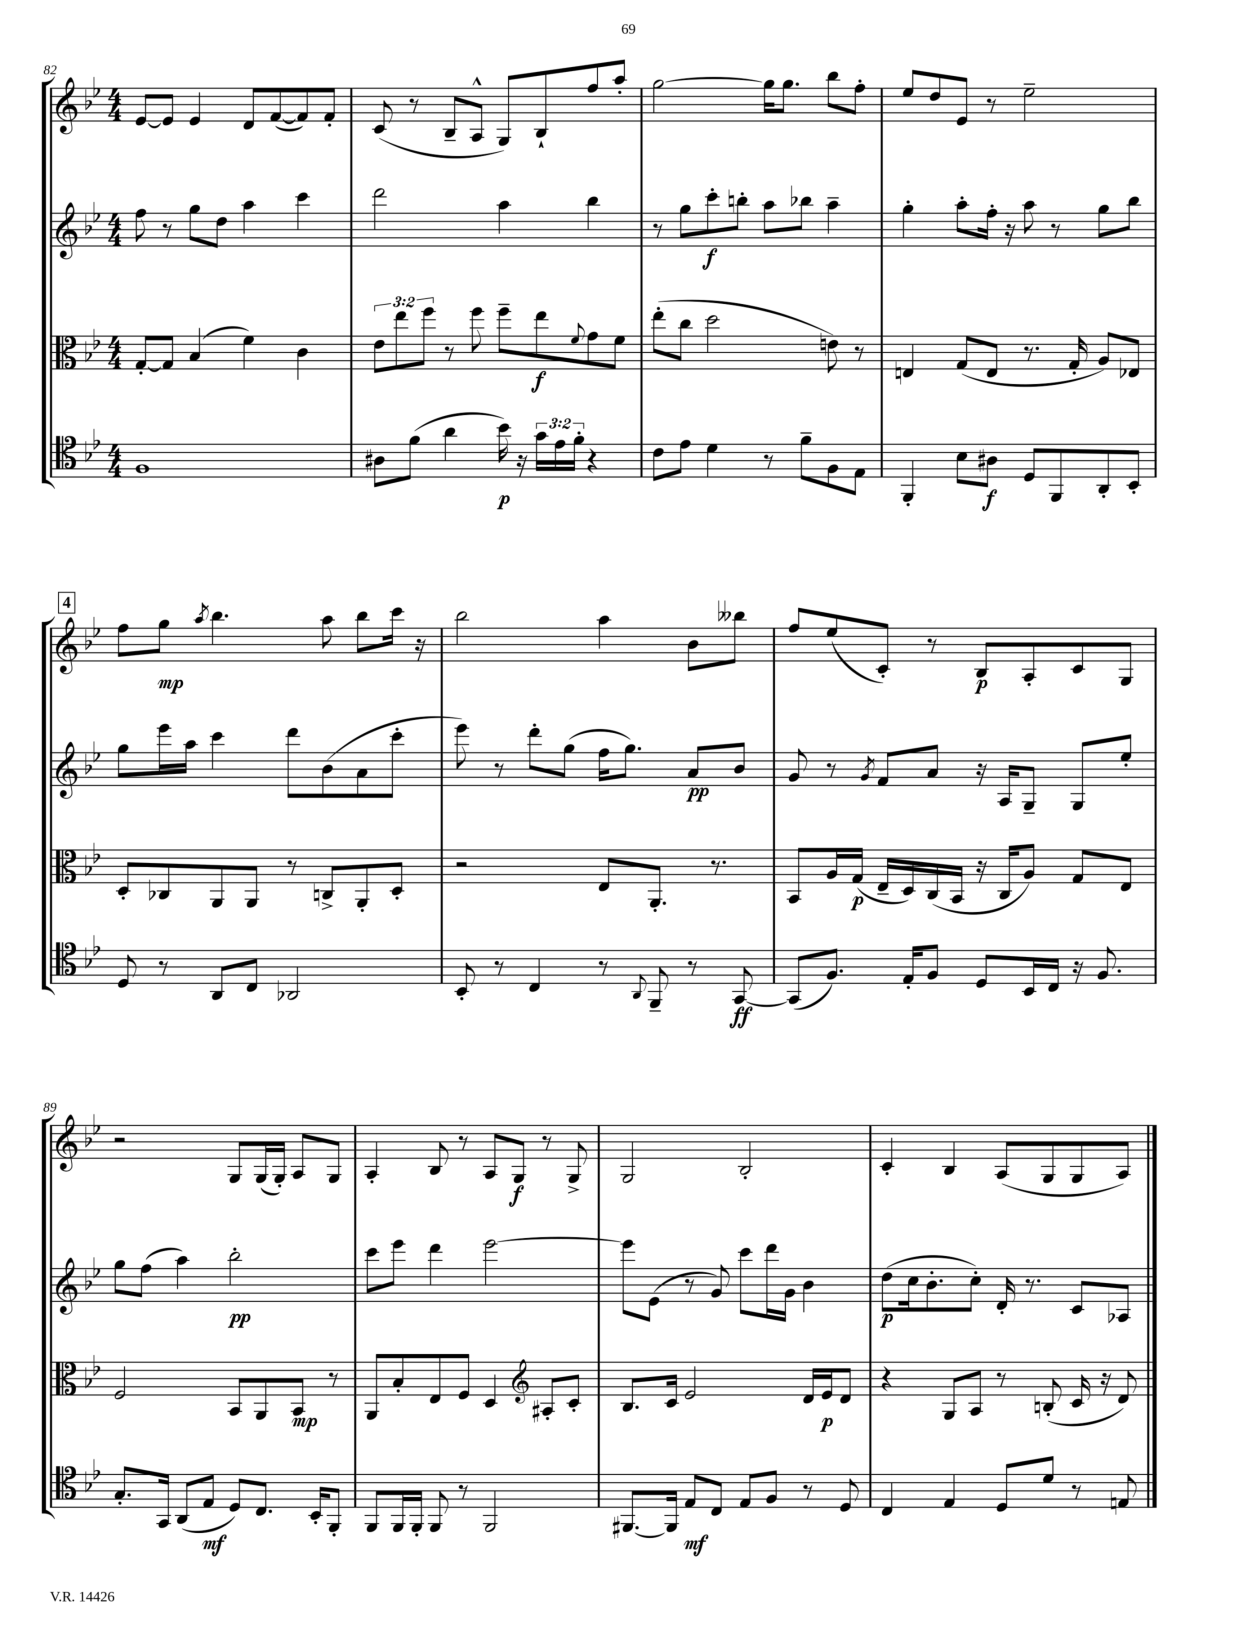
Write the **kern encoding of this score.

**kern	**dynam	**kern	**dynam	**kern	**dynam	**kern	**dynam
*part4	*part4	*part3	*part3	*part2	*part2	*part1	*part1
*staff4	*staff4	*staff3	*staff3	*staff2	*staff2	*staff1	*staff1
*clefC4	*	*clefC3	*	*clefG2	*	*clefG2	*
*k[b-e-]	*	*k[b-e-]	*	*k[b-e-]	*	*k[b-e-]	*
*M4/4	*	*M4/4	*	*M4/4	*	*M4/4	*
=82	=82	=82	=82	=82	=82	=82	=82
1F	.	[8G'/L	.	8ff\	.	[8e-/L	.
.	.	8G/J]	.	8r	.	8e-/J]	.
.	.	(4B-/	.	8gg\L	.	4e-/	.
.	.	.	.	8dd\J	.	.	.
.	.	4f\)	.	4aa\	.	8d/L	.
.	.	.	.	.	.	([8f/	.
.	.	4c\	.	4ccc\	.	8f/])	.
.	.	.	.	.	.	8f'/J	.
=83	=83	=83	=83	=83	=83	=83	=83
8A#X\L	.	12e-\L	.	2ddd\	.	(8c/	.
.	.	12ee-\	.	.	.	.	.
(8f\J	.	.	.	.	.	8r	.
.	.	12ff\J	.	.	.	.	.
4a\	.	8r	.	.	.	8B-~/L	.
.	.	8ff\	.	.	.	8A^^/J	.
16b-\)	p	8ff~\L	.	4aa\	.	8G/L)	.
16r	.	.	.	.	.	.	.
24g\LL	.	8ee-\	f	.	.	8B-`/	.
24e-\	.	.	.	.	.	.	.
24f'\JJ	.	.	.	.	.	.	.
.	.	8qqf/	.	.	.	.	.
4r	.	8g\	.	4bb-\	.	8ff/	.
.	.	8f\J	.	.	.	8aa'/J	.
=84	=84	=84	=84	=84	=84	=84	=84
8c\L	.	(8ee-'\L	.	8r	.	[2gg\	.
8e-\J	.	8cc\J	.	8gg\L	.	.	.
4d\	.	2dd\	.	8ccc'\	f	.	.
.	.	.	.	8bbn'\J	.	.	.
8r	.	.	.	8aa\L	.	16gg\KL]	.
.	.	.	.	.	.	8.gg\J	.
8f~\L	.	.	.	8bb-X\J	.	.	.
8F\	.	8en\)	.	4aa~\	.	8bb-\L	.
8E-\J	.	8r	.	.	.	8ff'\J	.
=85	=85	=85	=85	=85	=85	=85	=85
4FF'/	.	4En/	.	4gg'\	.	8ee-/L	.
.	.	.	.	.	.	8dd/	.
8B-\L	.	(8G/L	.	8aa'\L	.	8e-/J	.
8A#X\J	f	8E/J	.	16ff'\Jk	.	8r	.
.	.	.	.	16r	.	.	.
8D/L	.	8.r	.	8aa\	.	2ee-~\	.
8FF/	.	.	.	8r	.	.	.
.	.	16G'/	.	.	.	.	.
8AA'/	.	8A/L)	.	8gg\L	.	.	.
8BB-'/J	.	8E-X/J	.	8bb-\J	.	.	.
!!LO:LB:g=z
!!LO:REH:place=s1:t=4
=86	=86	=86	=86	=86	=86	=86	=86
8D/	.	8D'/L	.	8gg\L	.	8ff\L	.
8r	.	8C-X/	.	16eee-\L	.	8gg\J	mp
.	.	.	.	16aa\JJ	.	.	.
.	.	.	.	.	.	8qaa/	.
8AA/L	.	8AA/	.	4ccc\	.	4.bb-\	.
8C/J	.	8AA/J	.	.	.	.	.
2AA-X/	.	8r	.	8ddd\L	.	.	.
.	.	8Cn^/L	.	(8b-\	.	8aa\	.
.	.	8AA'/	.	8a\	.	8bb-\L	.
.	.	8D'/J	.	8ccc'\J	.	16ccc\Jk	.
.	.	.	.	.	.	16r	.
=87	=87	=87	=87	=87	=87	=87	=87
8BB-'/	.	2r	.	8eee-\)	.	2bb-\	.
8r	.	.	.	8r	.	.	.
4C/	.	.	.	8ddd'\L	.	.	.
.	.	.	.	(8gg\J	.	.	.
8r	.	8E-/L	.	16ff\KL	.	4aa\	.
.	.	.	.	8.gg\J)	.	.	.
8qqAA/	.	.	.	.	.	.	.
8FF~/	.	8.AA'/J	.	.	.	.	.
8r	.	.	.	8a/L	pp	8b-\L	.
.	.	8.r	.	.	.	.	.
[8GG/	ff	.	.	8b-/J	.	8bb--X\J	.
=88	=88	=88	=88	=88	=88	=88	=88
(8GG/L]	.	8BB-/L	.	8g/	.	8ff/L	.
8.F/J)	.	16A/L	.	8r	.	(8ee-/	.
.	.	(16G/JJ	p	.	.	.	.
.	.	.	.	8qg/	.	.	.
.	.	16E-~/LL	.	8f/L	.	8c'/J)	.
16E-'/KL	.	16D/)	.	.	.	.	.
8F/J	.	(16C/	.	8a/J	.	8r	.
.	.	16BB-/JJ	.	.	.	.	.
8D/L	.	16r	.	16r	.	8B-/L	p
.	.	16C/KL	.	16A/KL	.	.	.
16BB-/L	.	8A/J)	.	8G~/J	.	8A'/	.
16C/JJ	.	.	.	.	.	.	.
16r	.	8G/L	.	8G/L	.	8c/	.
8.F/	.	.	.	.	.	.	.
.	.	8E-/J	.	8ee-'/J	.	8G/J	.
!!LO:LB:g=z
=89	=89	=89	=89	=89	=89	=89	=89
8.G'/L	.	2F/	.	8gg\L	.	2r	.
.	.	.	.	(8ff\J	.	.	.
16GG/Jk	.	.	.	.	.	.	.
(8AA/L	.	.	.	4aa\)	.	.	.
8E-/J	mf	.	.	.	.	.	.
8D/L)	.	8BB-/L	.	2bb-'\	pp	8G/L	.
8.C/J	.	8AA/	.	.	.	(16G/L	.
.	.	.	.	.	.	16G'/JJ)	.
.	.	8BB-/J	mp	.	.	8A/L	.
16BB-'/KL	.	.	.	.	.	.	.
8FF'/J	.	8r	.	.	.	8G/J	.
=90	=90	=90	=90	=90	=90	=90	=90
8FF/L	.	8AA/L	.	8ccc\L	.	4A'/	.
16FF/L	.	8B-'/	.	8eee-\J	.	.	.
16FF'/JJ	.	.	.	.	.	.	.
8FF/	.	8E-/	.	4ddd\	.	8B-/	.
8r	.	8F/J	.	.	.	8r	.
2FF/	.	4D/	.	[2eee-\	.	8A/L	.
.	.	.	.	.	.	8G/J	f
*	*	*clefG2	*	*	*	*	*
.	.	8A#X'/L	.	.	.	8r	.
.	.	8c'/J	.	.	.	8G^/	.
=91	=91	=91	=91	=91	=91	=91	=91
[8.FF#X/L	.	8.B-/L	.	8eee-\L]	.	2G/	.
.	.	.	.	(8e-\J	.	.	.
16FF#/Jk]	.	16c/Jk	.	.	.	.	.
8E-/L	mf	2e-/	.	8r	.	.	.
8C/J	.	.	.	8g/)	.	.	.
8E-/L	.	.	.	8ccc\L	.	2B-'/	.
8F/J	.	.	.	16ddd\L	.	.	.
.	.	.	.	16g\JJ	.	.	.
8r	.	16d/LL	.	4b-\	.	.	.
.	.	16e-/J	p	.	.	.	.
8D/	.	8d/J	.	.	.	.	.
=92	=92	=92	=92	=92	=92	=92	=92
4C/	.	4r	.	(8dd\L	p	4c'/	.
.	.	.	.	16cc\k	.	.	.
.	.	.	.	8.b-'\	.	.	.
4E-/	.	8G/L	.	.	.	4B-/	.
.	.	8A/J	.	8cc'\J)	.	.	.
8D/L	.	8r	.	16d'/	.	(8A/L	.
.	.	.	.	8.r	.	.	.
8d/J	.	(8Bn'/	.	.	.	8G/	.
8r	.	16c/	.	8c/L	.	8G/	.
.	.	16r	.	.	.	.	.
8En/	.	8d/)	.	8A-X/J	.	8A/J)	.
==	==	==	==	==	==	==	==
*-	*-	*-	*-	*-	*-	*-	*-
